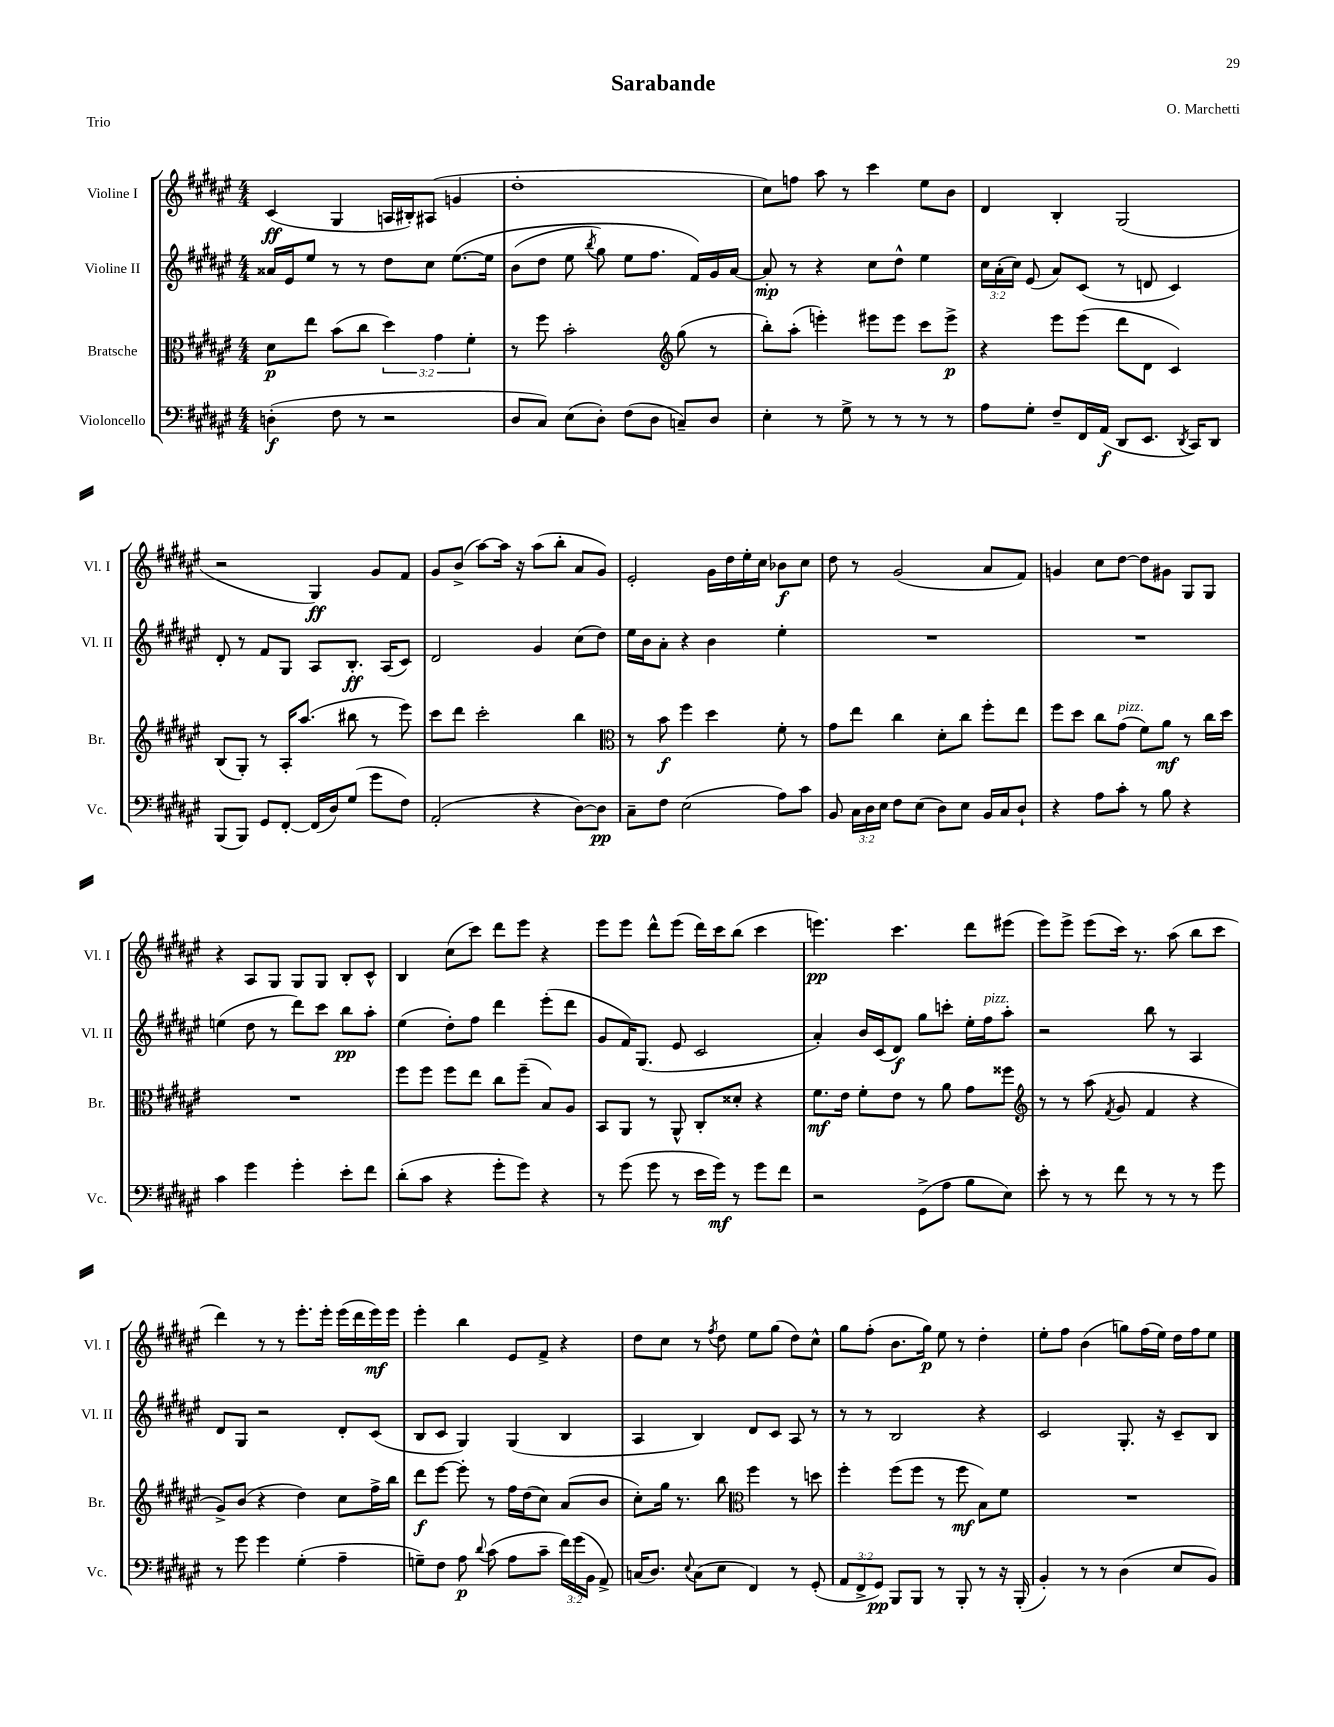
\header { title = "Sarabande" composer = "O. Marchetti" piece = "Trio" }
<<
\new StaffGroup <<
\new Staff = "s0" \with { instrumentName = "Violine I" shortInstrumentName = "Vl. I" } {
    \clef treble \key fis \major \numericTimeSignature \time 4/4
    \autoBeamOff cis'4\ff( gis4 a16[ bis16-.) ais8]( g'4 |
    dis''1-. |
    cis''8[) f''8] ais''8 r8 cis'''4 eis''8[ b'8] |
    dis'4 b4-. gis2( |
    r2 gis4\ff) gis'8[ fis'8] |
    gis'8[ b'8]->( ais''8[~) ais''16] r16 ais''8[( b''8]-. ais'8[ gis'8]) |
    eis'2-. gis'16[ dis''16 eis''16-. cis''16] bes'8[\f cis''8] |
    dis''8 r8 gis'2( ais'8[ fis'8]) |
    g'4 cis''8[ dis''8]~ dis''8[ gis'8] gis8[ gis8] |
    r4 ais8[ gis8] gis8[ gis8] b8[-. cis'8]-^ |
    b4 cis''8[( cis'''8]) dis'''8[ eis'''8] r4 |
    eis'''8[ eis'''8] dis'''8[-^ eis'''8]( dis'''16[) cis'''16 b''8]( cis'''4 |
    e'''4.\pp) cis'''4. dis'''8[ eis'''8]( |
    eis'''8[) eis'''8]-> eis'''8[( cis'''16]) r8. ais''8( b''8[ cis'''8] |
    dis'''4) r8 r8 eis'''8.[-. eis'''16]-. eis'''16[( dis'''16 eis'''16\mf) eis'''16] |
    eis'''4-. b''4 eis'8[ fis'8]-> r4 |
    dis''8[ cis''8] r8 \acciaccatura { fis''8 } dis''8 eis''8[ gis''8]( dis''8[) cis''8]-^ |
    gis''8[ fis''8]-.( b'8.[ gis''16]\p) eis''8 r8 dis''4-. |
    eis''8[-. fis''8] b'4( g''8[) fis''16( eis''16]) dis''16[ fis''16 eis''8] \bar "|." |
}
\new Staff = "s1" \with { instrumentName = "Violine II" shortInstrumentName = "Vl. II" } {
    \clef treble \key fis \major \numericTimeSignature \time 4/4 \override Staff.TupletNumber.text = #tuplet-number::calc-fraction-text
    \autoBeamOff aisis'16[ eis'16 eis''8] r8 r8 dis''8[ cis''8] eis''8.[~\( eis''16] |
    b'8[( dis''8] eis''8 \acciaccatura { b''8 } gis''8) eis''8[ fis''8.] fis'16[\) gis'16 ais'16]~ |
    ais'8-.\mp r8 r4 cis''8[ dis''8]-^ eis''4 |
    \tuplet 3/2 { cis''16[ ais'16-.( cis''16]) } eis'8( ais'8[) cis'8]( r8 d'8 cis'4) |
    dis'8-. r8 fis'8[ gis8] ais8[ b8.]-.\ff ais16[( cis'8]) |
    dis'2 gis'4 cis''8[( dis''8]) |
    eis''16[ b'16 ais'8]-. r4 b'4 eis''4-. |
    R1 |
    R1 |
    e''4( dis''8 r8 dis'''8[) cis'''8] b''8[\pp ais''8]-. |
    eis''4( dis''8[-.) fis''8] dis'''4 eis'''8[-.( dis'''8] |
    gis'8[ fis'16) gis8.]( eis'8 cis'2 |
    ais'4-.) b'16[ cis'16( dis'8]\f) gis''8[ c'''8]-. eis''16[-. fis''16^\markup { \italic "pizz." } ais''8]-. |
    r2 b''8 r8 ais4 |
    dis'8[ gis8] r2 dis'8[-. cis'8]( |
    b8[ cis'8] gis4) gis4( b4 |
    ais4 b4) dis'8[ cis'8] ais8 r8 |
    r8 r8 b2 r4 |
    cis'2 gis8.-. r16 cis'8[-- b8] \bar "|." |
}
\new Staff = "s2" \with { instrumentName = "Bratsche" shortInstrumentName = "Br." } {
    \clef alto \key fis \major \numericTimeSignature \time 4/4 \override Staff.TupletNumber.text = #tuplet-number::calc-fraction-text
    \autoBeamOff dis'8[\p eis''8] b'8[( cis''8] \tuplet 3/2 { dis''4) gis'4 fis'4-. } |
    r8 fis''8 b'2-. \clef treble gis''8( r8 |
    b''8[-.) ais''8]-.( e'''4-.) eis'''8[ eis'''8] cis'''8[ eis'''8]->\p |
    r4 eis'''8[ eis'''8]( dis'''8[ dis'8] cis'4) |
    b8[( gis8]-.) r8 ais16[-. ais''8.]( bis''8 r8 eis'''8) |
    cis'''8[ dis'''8] cis'''2-. b''4 |
    \clef alto r8 b'8\f fis''4 dis''4 fis'8-. r8 |
    gis'8[ eis''8] cis''4 dis'8[-. cis''8] fis''8[-. eis''8] |
    fis''8[ dis''8] cis''8[ gis'8]^\markup { \italic "pizz." }( fis'8[) ais'8]\mf r8 cis''16[ dis''16] |
    R1 |
    fis''8[ fis''8] fis''8[ eis''8] cis''8[ fis''8]--( b8[) ais8] |
    b,8[ ais,8] r8 ais,8-^ cis8[-. disis'8]-. r4 |
    fis'8.[\mf eis'16] fis'8[-. eis'8] r8 ais'8 gis'8[ fisis''8] |
    \clef treble r8 r8 ais''8( \acciaccatura { fis'8 } gis'8 fis'4 r4 |
    gis'8[->) b'8]( r4 dis''4) cis''8[ fis''16-> b''16] |
    dis'''8[\f eis'''8]~ eis'''8-. r8 fis''16[ dis''16( cis''8]) ais'8[( b'8] |
    cis''8[-.) gis''16] r8. b''8 \clef alto fis''4 r8 d''8 |
    fis''4-. fis''8[( fis''8] r8 fis''8\mf b8[) fis'8] |
    R1 \bar "|." |
}
\new Staff = "s3" \with { instrumentName = "Violoncello" shortInstrumentName = "Vc." } {
    \clef bass \key fis \major \numericTimeSignature \time 4/4 \override Staff.TupletNumber.text = #tuplet-number::calc-fraction-text
    \autoBeamOff d4-.\f( fis8 r8 r2 |
    dis8[ cis8]) eis8[( dis8]-.) fis8[( dis8] c8[--) dis8] |
    eis4-. r8 gis8-> r8 r8 r8 r8 |
    ais8[ gis8]-. fis8[-- fis,16 ais,16]\f( dis,8[ eis,8.] \acciaccatura { dis,8 } cis,16[) dis,8] |
    b,,8[( b,,8]) gis,8[ fis,8]~-. fis,16[( dis16) gis8]( gis'8[ fis8]) |
    ais,2-.( r4 dis8[~) dis8]\pp |
    cis8[-- fis8] eis2( ais8[) cis'8] |
    b,8 \tuplet 3/2 { cis16[ dis16 eis16] } fis8[ eis8]( dis8[) eis8] b,16[ cis16 dis8]-! |
    r4 ais8[ cis'8]-. r8 b8 r4 |
    cis'4 gis'4 gis'4-. eis'8[-. fis'8] |
    dis'8[-.( cis'8] r4 gis'8[-. gis'8]) r4 |
    r8 gis'8( gis'8 r8 eis'16[ gis'16]\mf) r8 gis'8[ fis'8] |
    r2 gis,8[->( ais8] b8[ eis8]) |
    eis'8-. r8 r8 fis'8 r8 r8 r8 gis'8 |
    r8 gis'8 gis'4 gis4-.( ais4-- |
    g8[--) fis8] ais8\p \appoggiatura { dis'8 } cis'8( ais8[ cis'8]-- \tuplet 3/2 { fis'16[) gis'16( b,16] } ais,8->) |
    c16[( dis8.]) \appoggiatura { eis8 } c8[( eis8] fis,4) r8 gis,8-.( |
    \tuplet 3/2 { ais,8[ fis,8-> gis,8]\pp) } b,,8[ b,,8] r8 b,,8-. r8 r16 b,,16-.( |
    b,4-.) r8 r8 dis4( eis8[ b,8]) \bar "|." |
}
>>
>>
\layout { \context { \Score \remove "Bar_number_engraver" } }
